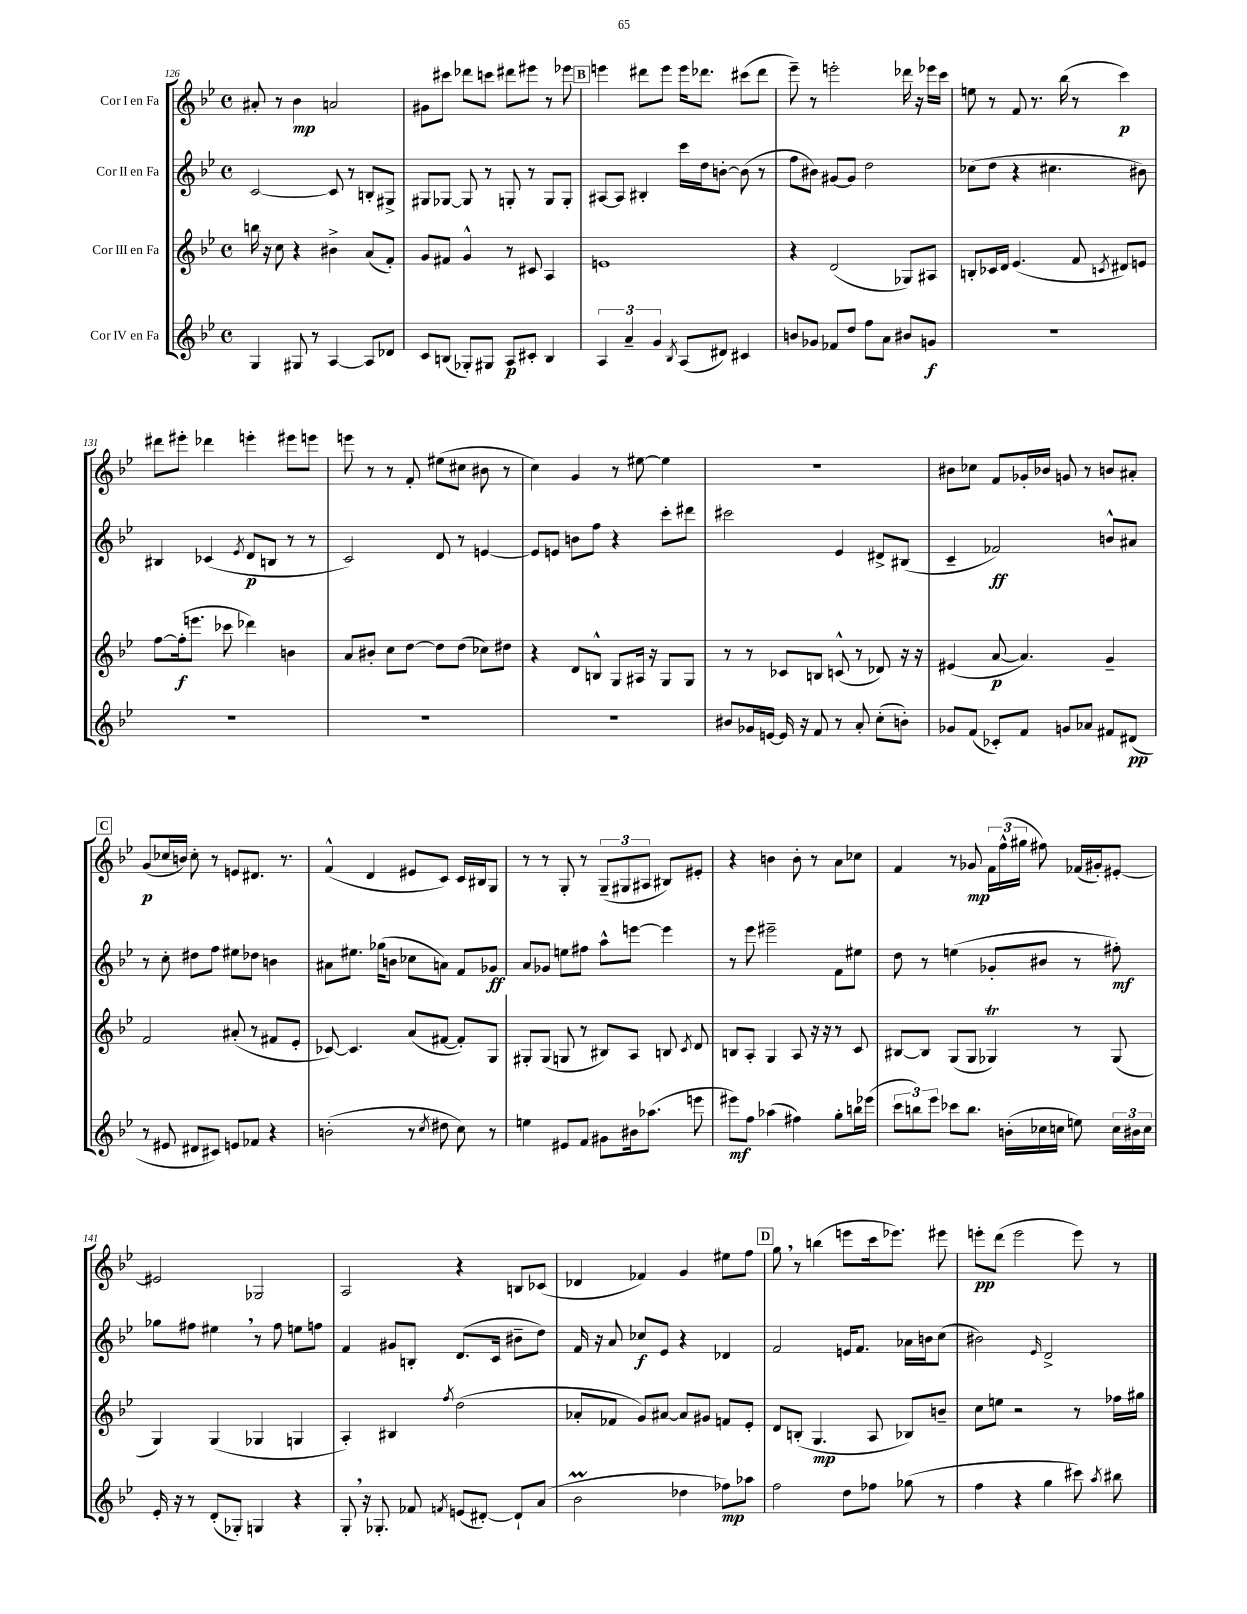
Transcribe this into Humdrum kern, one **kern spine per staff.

**kern	**kern	**kern	**kern
*staff4	*staff3	*staff2	*staff1
*clefG2	*clefG2	*clefG2	*clefG2
*k[b-e-]	*k[b-e-]	*k[b-e-]	*k[b-e-]
*M4/4	*M4/4	*M4/4	*M4/4
*met(c)	*met(c)	*met(c)	*met(c)
4G	16bb	[2c	8a#'
.	16r	.	.
.	8cc	.	8r
8G#	4r	.	4b-
8r	.	.	.
[4A	4b#^	8c]	2a
.	.	8r	.
8A]	(8a	8B'	.
8d-	8f')	8G#^	.
=	=	=	=
8c	8g	8G#	8g#
(8B	8f#	[8G-	8ccc#
8G-')	4g^^	8G-]	8ddd-
8G#	.	8r	8ccc
8A	8r	8G'	8ddd#
8c#'	8c#	8r	8eee#
4B	4A	8G	8r
.	.	8G'	8eee-
=	=	=	=
6A	1e	[8A#	4eee
.	.	8A#]	.
6a~	.	.	.
.	.	4B#'	8ddd#
6g	.	.	.
.	.	.	8eee
8qB-	.	.	.
(8A	.	16ccc	16eee
.	.	16dd	8.ddd-
8d#)	.	[8b'	.
4c#	.	(8b]	(8ccc#
.	.	8r	8ddd-
=	=	=	=
8b	4r	8ff	8eee-~)
8g-	.	8b#)	8r
8f-	(2d	[8g#	2eee'
8dd	.	8g#]	.
8ff	.	2dd	.
8a	.	.	.
8b#	8G-)	.	16ddd-
.	.	.	16r
8g	8A#	.	16eee-
.	.	.	16ccc
=	=	=	=
1r	8B'	(8cc-	8ee
.	16c-	8dd	8r
.	16d	.	.
.	(4.e-	4r	8f
.	.	.	8.r
.	.	4.cc#	.
.	.	.	(16bb-
.	8f	.	8r
.	8qc	.	.
.	8d#)	.	4ccc)
.	8e	8b#)	.
=	=	=	=
1r	[8ff	4B#	8ddd#
.	(16ff']	.	8eee#'
.	8.eee	.	.
.	.	(4c-	4ddd-
.	8ccc-	.	.
.	.	8qe-	.
.	4ddd-)	8d	4eee'
.	.	8B	.
.	4b	8r	8eee#
.	.	8r	8eee
=	=	=	=
1r	8a	2c)	8eee
.	8b#'	.	8r
.	8cc	.	8r
.	[8dd	.	8f'
.	8dd]	8d	(8ee#
.	(8dd	8r	8cc#
.	8cc-)	[4e	8b#
.	8dd#	.	8r
=	=	=	=
1r	4r	8e]	4cc)
.	.	8e	.
.	8d	8b	4g
.	8B^^	8ff	.
.	8G	4r	8r
.	16A#	.	[8ee#
.	16r	.	.
.	8G	8ccc'	4ee#]
.	8G	8ddd#	.
=	=	=	=
8b#	8r	2ccc#	1r
16g-	8r	.	.
[16e	.	.	.
16e]	8c-	.	.
16r	.	.	.
8f	8B	.	.
8r	(8c^^	4e-	.
8a'	8r	.	.
(8cc'	8d-)	8d#^	.
8b')	16r	(8B#	.
.	16r	.	.
=	=	=	=
8g-	(4e#	4c~	8b#
(8f	.	.	8cc-
8c-')	[8a	2f-)	8f
8f	4.a])	.	16g-'
.	.	.	16b-
8g	.	.	8g
8a-	.	.	8r
8f#	4g~	8b^^	8b
(8d#	.	8a#	8a#'
=	=	=	=
8r	2f	8r	(8g
8e#	.	8cc'	16cc-
.	.	.	16b)
8d#	.	8dd#	8cc-'
8c#)	.	8ff	8r
8e	(8a#'	8ee#	8e
8f-	8r	8dd-	8.d#
4r	8f#	4b	.
.	.	.	8.r
.	8e-'	.	.
=	=	=	=
(2b'	[8c-)	8a#	(4f^^
.	4.c-]	8.ee#	.
.	.	.	4d
.	.	(16gg-	.
.	.	8b	.
8r	(8a	8cc-	8e#
8qcc	.	.	.
8dd#	[8f#	8a)	8c)
8cc)	8f#'])	8f	16c
.	.	.	16B#
8r	8G	8g-	8G
=	=	=	=
4ee	8G#'	8a	8r
.	(8G#	8g-	8r
8e#	8G	8ee	8G'
8f	8r	8ff#	8r
8g#	8B#)	8aa^^	(12G~
.	.	.	12G#
16b#	8A	[8eee	.
.	.	.	12A#
(8.aa-	.	.	.
.	8B	4eee]	8B#)
.	8qc	.	.
8eee	8d	.	8e#'
=	=	=	=
8eee#)	8B	8r	4r
8ff	8A'	8eee-	.
(4aa-	4G	2eee#~	4b
4ff#)	8A	.	8b'
.	16r	.	8r
.	16r	.	.
8gg'	8r	8f	8a
16bb	8c	8ee#	8cc-
(16eee-	.	.	.
=	=	=	=
12ccc	[8B#	8dd	4f
12bb)	.	.	.
.	8B#]	8r	.
12eee-	.	.	.
8ccc-	(8G	(4ee	8r
8.bb	8G	.	8g-
.	4G-)	8g-'	24f
.	.	.	(24ff^^
(16b'	.	.	.
.	.	.	24gg#
16cc-	.	8b#	8ff#)
16cc	.	.	.
8ee)	8r	8r	(16f-
.	.	.	16g#')
24cc	(8G-	8ff#')	[8e#'
24b#	.	.	.
24cc	.	.	.
=	=	=	=
16e-'	4G)	8gg-	2e#]
16r	.	.	.
8r	.	8ff#	.
(8d'	(4G	4ee#	.
8G-')	.	.	.
4G	4G-	8r	2G-
.	.	8ff#	.
4r	4G	8ee	.
.	.	8ff	.
=	=	=	=
8G'	4A')	4f	2A
16r	.	.	.
8.G-'	.	.	.
.	4B#	8g#	.
8f-	.	8B'	.
8qf	8qff	.	.
(8e	(2dd	(8.d	4r
[8d#')	.	.	.
.	.	16c	.
8d#`]	.	8b#~	8B
(8a	.	8dd)	(8c-
=	=	=	=
2b-	8a-'	16f	4d-
.	.	16r	.
.	8f-	8a	.
.	8g)	8cc-	4f-)
.	[8a#	8e-	.
4dd-	8a#]	4r	4g
.	8g#	.	.
8ff-)	8f	4d-	8ee#
8aa-	8e-'	.	8ff
=	=	=	=
2ff	8d	2f	8gg
.	(8B'	.	8r
.	4.G	.	(4bb
8dd	.	16e	8eee
.	.	8.f	.
8ff-	8A	.	16ccc
.	.	.	8.eee-)
(8gg-	8B-)	16a-	.
.	.	16b	.
8r	8b~	(8cc	8eee#
=	=	=	=
4ff	8cc	2b#)	8eee'
.	8ee	.	(8ddd
4r	2r	.	2eee
.	.	16qqe-	.
4gg	.	2d^	.
8ccc#)	8r	.	8eee)
8qaa	.	.	.
8bb#	16ff-	.	8r
.	16gg#	.	.
==	==	==	==
*-	*-	*-	*-
